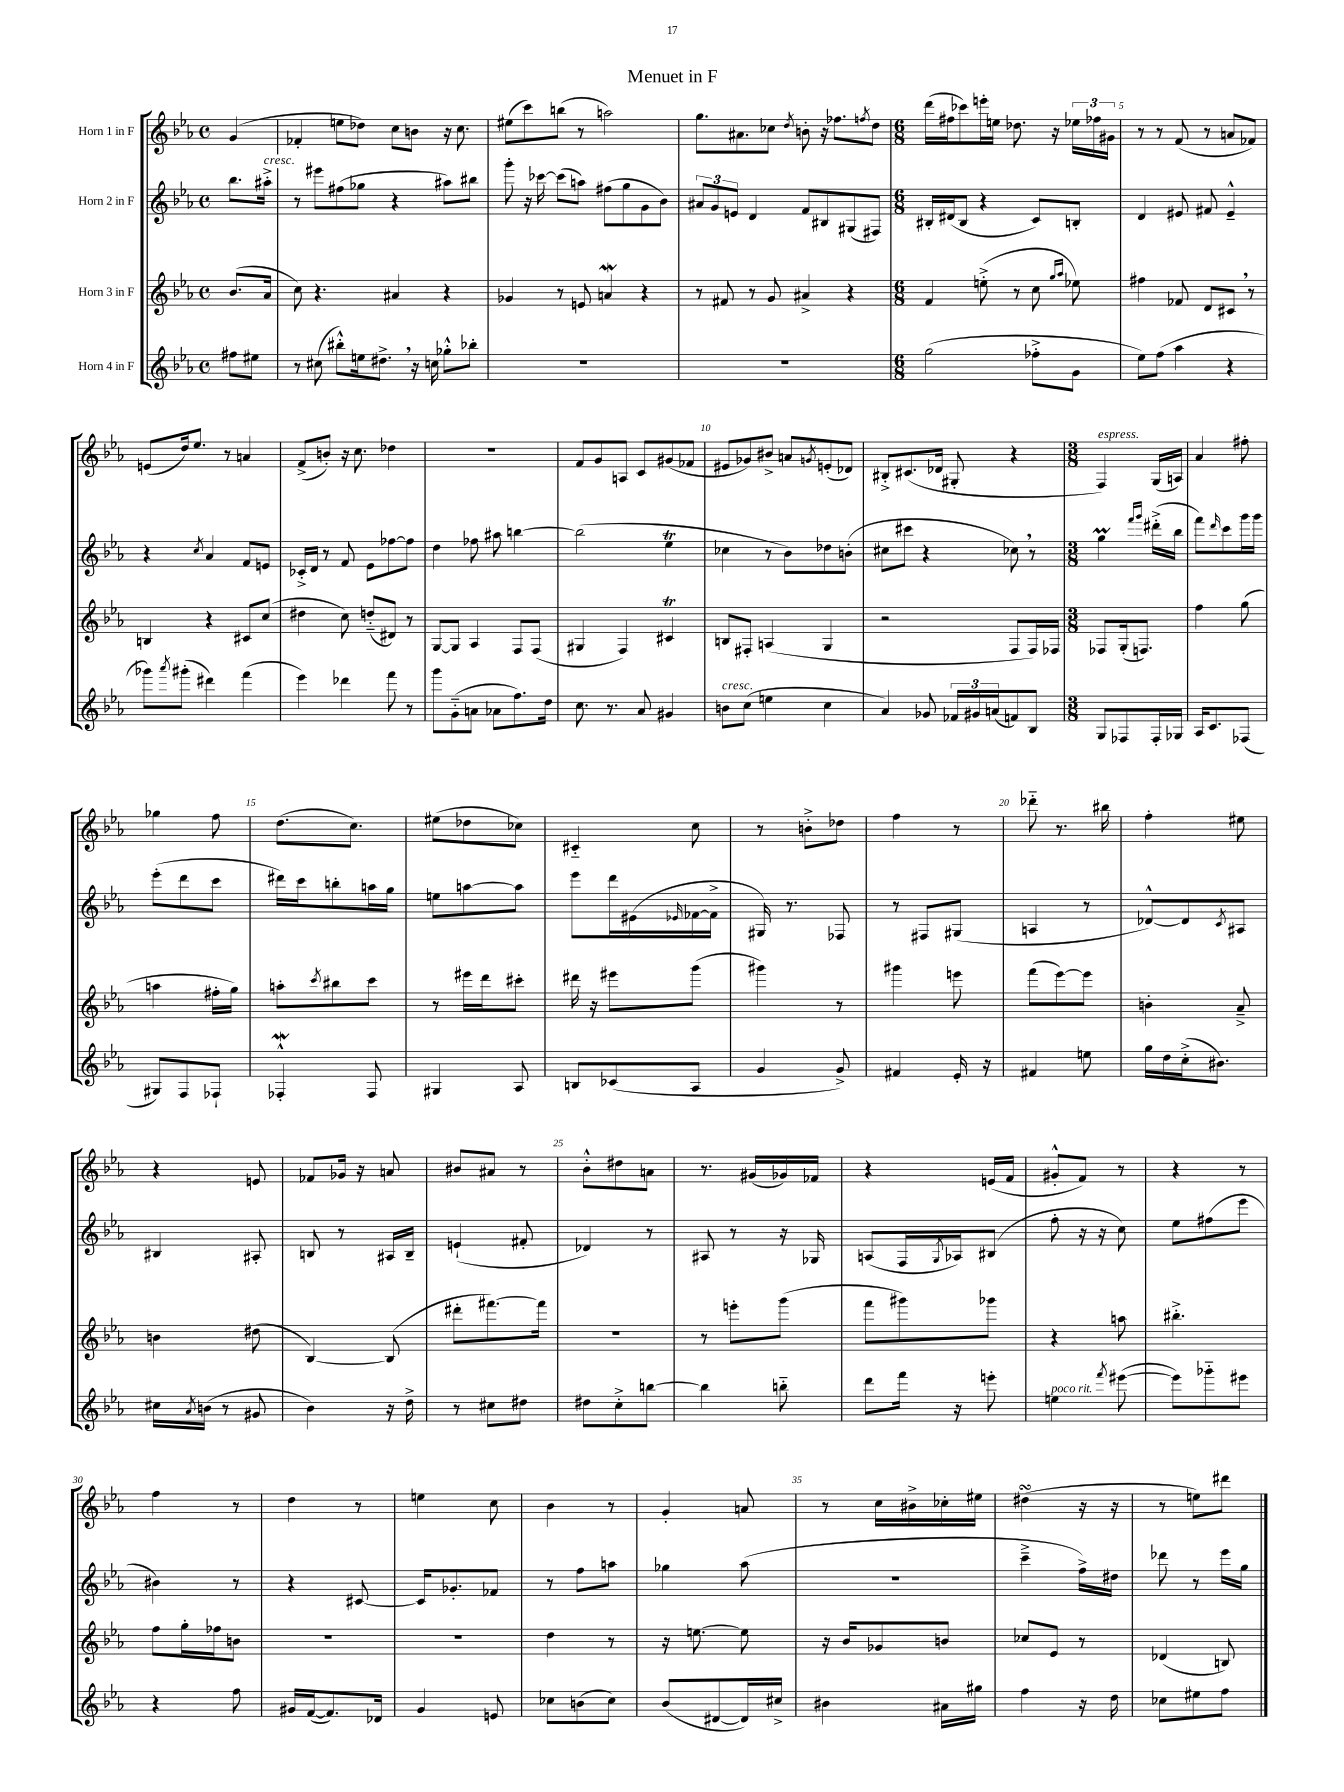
\header { title = "Menuet in F" }
<<
\new StaffGroup <<
\new Staff = "s0" \with { instrumentName = "Horn 1 in F" } {
    \clef treble \key ees \major \defaultTimeSignature \time 4/4 \partial 4
    g'4( |
    fes'4-. e''8 des''8) c''8 b'8 r16 c''8. |
    eis''8( c'''8) b''8( r8 a''2) |
    g''8. ais'8. ces''8 \acciaccatura { d''8 } b'8-. r16 fes''8. \acciaccatura { f''8 } d''8 |
    \numericTimeSignature \time 6/8 d'''16( fis''16 ces'''8) e'''16-. e''16 des''8. r16 \tuplet 3/2 { ees''16 fes''16 gis'16 } |
    r8 r8 f'8( r8 a'8 fes'8) |
    e'8( d''16) ees''8. r8 a'4 |
    f'8->( b'8-.) r16 c''8. des''4 |
    R2. |
    f'8 g'8 a8 c'8 gis'8( fes'8 |
    eis'8 ges'8) bis'8-> a'8 \acciaccatura { g'8 } e'8-.( des'8) |
    bis8-.-> cis'8.( des'16 gis8-. r4 |
    \numericTimeSignature \time 3/8 f4^\markup { \italic "espress." }) g16( a16) |
    aes'4 fis''8-. |
    ges''4 f''8 |
    d''8.( c''8.) |
    eis''8( des''8 ces''8) |
    cis'4-_ c''8 |
    r8 b'8-.-> des''8 |
    f''4 r8 |
    des'''8-_ r8. bis''16 |
    f''4-. eis''8 |
    r4 e'8 |
    fes'8 ges'16 r16 a'8 |
    bis'8 ais'8 r8 |
    bes'8-.-^ dis''8 a'8 |
    r8. gis'16( ges'16) fes'16 |
    r4 e'16( f'16 |
    gis'8-.-^ f'8) r8 |
    r4 r8 |
    f''4 r8 |
    d''4 r8 |
    e''4 c''8 |
    bes'4 r8 |
    g'4-. a'8 |
    r8 c''16 bis'16-> ces''16-. eis''16 |
    dis''4\turn( r16 r16 |
    r8 e''8) dis'''8 \bar "|." |
}
\new Staff = "s1" \with { instrumentName = "Horn 2 in F" } {
    \clef treble \key ees \major \defaultTimeSignature \time 4/4 \partial 4
    bes''8. ais''16-.->^\markup { \italic "cresc." } |
    r8 eis'''8 fis''8( ges''8 r4 ais''8) bis''8 |
    g'''8-. r16 ces'''16~ ces'''8( a''8) fis''8( g''8 g'8 bes'8) |
    \tuplet 3/2 { ais'8 g'8 e'8 } d'4 f'8 bis8 gis8( fis8) |
    \numericTimeSignature \time 6/8 bis16-. dis'16( bis8 r4 c'8) b8-. |
    d'4 eis'8 fis'8 eis'4---^ |
    r4 \acciaccatura { c''8 } aes'4 f'8 e'8 |
    ces'16-.-> d'16 r8 f'8 ees'8 fes''8~ fes''8 |
    d''4 fes''8 ais''8 b''4~ |
    b''2( ees''4\trill |
    ces''4 r8 bes'8) des''8 b'8-.( |
    cis''8 cis'''8 r4 ces''8) \breathe r8 |
    \numericTimeSignature \time 3/8 g''4\prall \grace { f'''16 g'''16 } dis'''16-.->( bes''16 |
    f'''8) \grace { d'''16 } c'''8 g'''16 g'''16 |
    ees'''8-.( d'''8 c'''8 |
    dis'''16) c'''16 b''8-. a''16 g''16 |
    e''8 a''8~ a''8 |
    ees'''8 d'''16 eis'16( \grace { ees'16 } fes'16~ fes'16-> |
    gis16) r8. fes8 |
    r8 fis8 gis8( |
    a4 r8 |
    des'8~-^) des'8 \acciaccatura { c'8 } ais8 |
    bis4 ais8-. |
    b8 r8 ais16 b16-- |
    e'4-!( fis'8-. |
    des'4) r8 |
    ais8 r8 r16 ges16 |
    a8( f16 \acciaccatura { g8 } aes16) bis8( |
    f''8-. r16 r16 c''8) |
    ees''8 fis''8( ees'''8 |
    bis'4) r8 |
    r4 cis'8~ |
    cis'16 ges'8.-. fes'8 |
    r8 f''8 a''8 |
    ges''4 aes''8( |
    R4. |
    c'''4---> f''16->) dis''16 |
    des'''8 r8 ees'''16 g''16 \bar "|." |
}
\new Staff = "s2" \with { instrumentName = "Horn 3 in F" } {
    \clef treble \key ees \major \defaultTimeSignature \time 4/4 \partial 4
    bes'8.( aes'16 |
    c''8) r4. ais'4 r4 |
    ges'4 r8 e'8 a'4\mordent r4 |
    r8 fis'8 r8 g'8 ais'4-> r4 |
    \numericTimeSignature \time 6/8 f'4 e''8-.->( r8 c''8 \grace { g''16 aes''16 } ees''8) |
    fis''4 fes'8 d'8 cis'8 \breathe r8 |
    b4 r4 cis'8 c''8( |
    dis''4 c''8) d''8-_( dis'8) r8 |
    g8~ g8 aes4 f8 f8( |
    gis4 f4) cis'4\trill |
    b8 fis8-. a4( g4 |
    r2 f8 f16) fes16 |
    \numericTimeSignature \time 3/8 fes8 g16-.( f8.) |
    f''4 g''8( |
    a''4 fis''16-. g''16) |
    a''8-. \acciaccatura { c'''8 } bis''8 c'''8 |
    r8 eis'''16 d'''16 cis'''8-. |
    dis'''16 r16 eis'''8 g'''8( |
    gis'''4) r8 |
    gis'''4 e'''8 |
    f'''8( ees'''8~) ees'''8 |
    b'4-. aes'8---> |
    b'4 dis''8( |
    bes4~) bes8( |
    dis'''8-. fis'''8.~) fis'''16 |
    r4. |
    r8 e'''8-. g'''8( |
    f'''8 gis'''8) ges'''8 |
    r4 a''8 |
    bis''4.-.-> |
    f''8 g''16-. fes''16 b'8 |
    R4. |
    R4. |
    d''4 r8 |
    r16 e''8.~ e''8 |
    r16 bes'16 ges'8 b'8 |
    ces''8 ees'8 r8 |
    des'4( b8) \bar "|." |
}
\new Staff = "s3" \with { instrumentName = "Horn 4 in F" } {
    \clef treble \key ees \major \defaultTimeSignature \time 4/4 \partial 4
    fis''8 eis''8 |
    r8 cis''8( bis''8-.-^) e''16 dis''8.-> \breathe r16 c''16 ges''8-.-^ bes''8-. |
    R1 |
    R1 |
    \numericTimeSignature \time 6/8 g''2( fes''8-.-> g'8 |
    ees''8) f''8( aes''4 r4 |
    ges'''8) \acciaccatura { aes'''8 } gis'''8-.( dis'''4) f'''4( |
    ees'''4) des'''4 f'''8 r8 |
    g'''8 g'8-_( a'8 aes'8 f''8.) d''16 |
    c''8. r8. aes'8 gis'4 |
    b'8^\markup { \italic "cresc." } c''8( e''4 c''4 |
    aes'4) ges'8 \tuplet 3/2 { fes'16 gis'16 a'16( } f'8) bes8 |
    \numericTimeSignature \time 3/8 g8 fes8 fes16-. ges16 |
    aes16 c'8. fes8( |
    gis8) f8 fes8-! |
    fes4-.-^\mordent fes8 |
    gis4 aes8 |
    b8 ces'8( aes8 |
    g'4 g'8->) |
    fis'4 ees'16-. r16 |
    fis'4 e''8 |
    g''16 d''16 c''16-.->( bis'8.) |
    cis''16 \acciaccatura { aes'8 } b'16( r8 gis'8 |
    bes'4) r16 d''16-> |
    r8 cis''8 dis''8 |
    dis''8 c''8-.-> b''8~ |
    b''4 b''8-_ |
    d'''8 f'''16 r16 e'''8-. |
    e''4^\markup { \italic "poco rit." } \acciaccatura { f'''8 } eis'''8~( |
    eis'''8) ges'''8-_ eis'''8 |
    r4 f''8 |
    gis'16 f'16~( f'8.) des'16 |
    g'4 e'8 |
    ces''8 b'8( ces''8) |
    bes'8( dis'8~ dis'16) cis''16-> |
    bis'4 ais'16 gis''16 |
    f''4 r16 d''16 |
    ces''8 eis''8 f''8 \bar "|." |
}
>>
>>
\layout { \context { \Score \override BarNumber.break-visibility = ##(#f #t #t) barNumberVisibility = #(every-nth-bar-number-visible 5) } }
